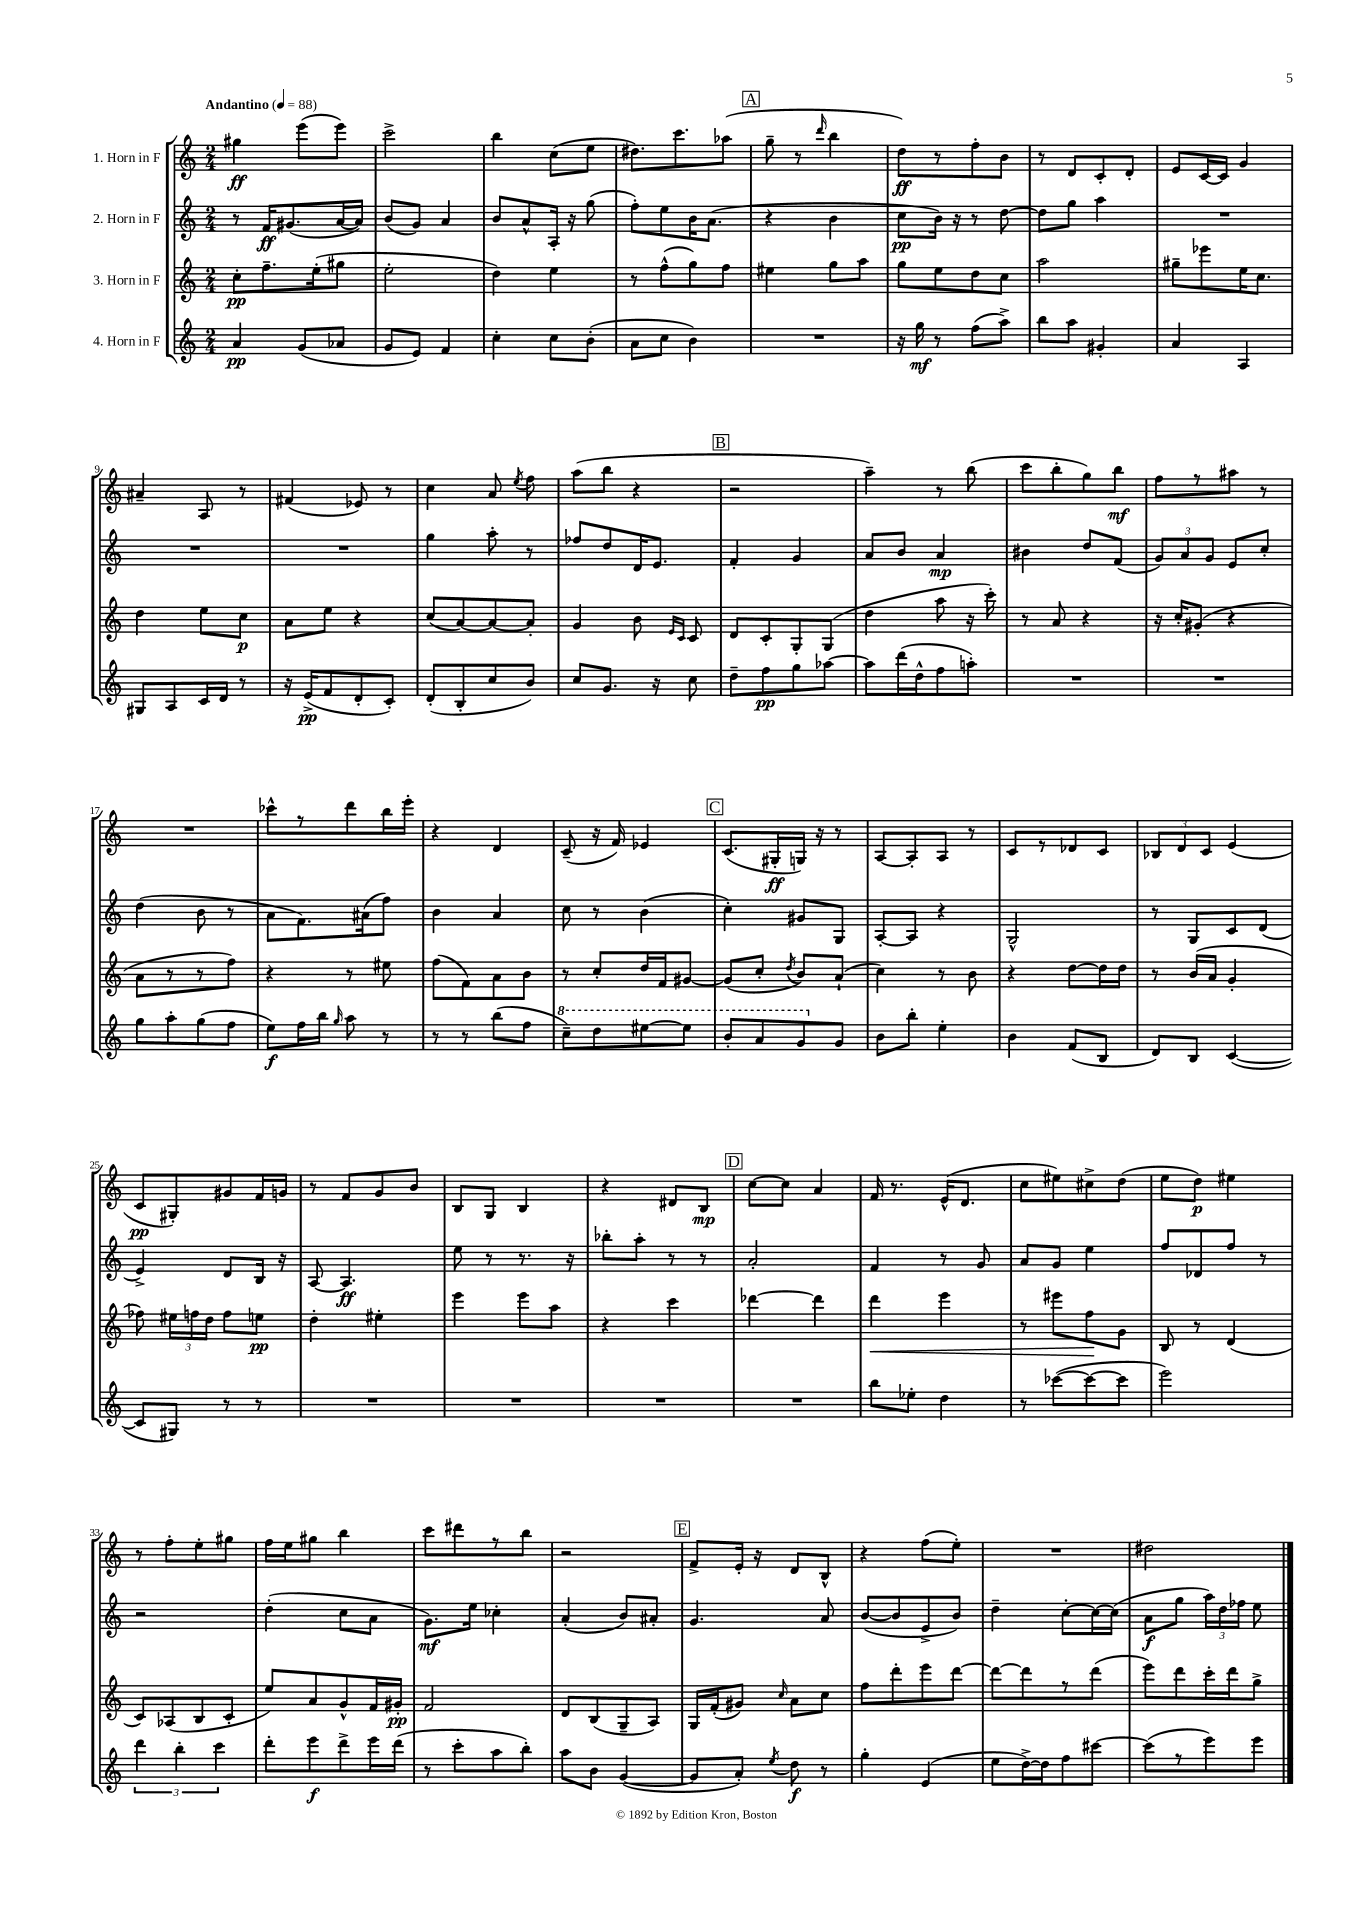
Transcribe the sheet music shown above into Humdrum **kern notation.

**kern	**dynam	**kern	**dynam	**kern	**dynam	**kern	**dynam
*part4	*part4	*part3	*part3	*part2	*part2	*part1	*part1
*staff4	*staff4	*staff3	*staff3	*staff2	*staff2	*staff1	*staff1
*I"4. Horn in F	*	*I"3. Horn in F	*	*I"2. Horn in F	*	*I"1. Horn in F	*
*clefG2	*	*clefG2	*	*clefG2	*	*clefG2	*
*k[]	*	*k[]	*	*k[]	*	*k[]	*
*M2/4	*	*M2/4	*	*M2/4	*	*M2/4	*
*MM88	*	*MM88	*	*MM88	*	*MM88	*
=1	=1	=1	=1	=1	=1	=1	=1
!	!	!	!	!	!	!LO:TX:a:B:t=Andantino	!
4a/	pp	8cc'\L	pp	8r	.	4gg#X\	ff
.	.	8.ff~\	.	16f/KL	ff	.	.
.	.	.	.	(8.g#X/	.	.	.
(8g/L	.	.	.	.	.	(8eee\L	.
.	.	(16ee'\k	.	.	.	.	.
8a-X/J	.	8gg#X\J	.	[16a/L	.	8eee\J)	.
.	.	.	.	16a/JJ])	.	.	.
=2	=2	=2	=2	=2	=2	=2	=2
8g/L	.	2ee'\	.	(8b/L	.	2ccc^\	.
8e/J)	.	.	.	8g/J)	.	.	.
4f/	.	.	.	4a/	.	.	.
=3	=3	=3	=3	=3	=3	=3	=3
4cc'\	.	4dd\)	.	8b/L	.	4bb\	.
.	.	.	.	8a^^/	.	.	.
8cc\L	.	4ee\	.	16A'/Jk	.	(8cc\L	.
.	.	.	.	16r	.	.	.
(8b'\J	.	.	.	(8gg\	.	8ee\J	.
=4	=4	=4	=4	=4	=4	=4	=4
8a\L	.	8r	.	8ff'\L)	.	8.dd#X\L)	.
8cc\J	.	(8ff^^\L	.	8ee\	.	.	.
.	.	.	.	.	.	8.ccc\	.
4b\)	.	8gg\)	.	16b\K	.	.	.
.	.	.	.	(8.a\J	.	.	.
.	.	8ff\J	.	.	.	(8aa-X\J	.
!!LO:REH:place=s1:t=A
=5	=5	=5	=5	=5	=5	=5	=5
2r	.	4ee#X\	.	4r	.	8gg~\	.
.	.	.	.	.	.	8r	.
.	.	.	.	.	.	16qqddd/	.
.	.	8gg\L	.	4b\	.	4bb\	.
.	.	8aa\J	.	.	.	.	.
=6	=6	=6	=6	=6	=6	=6	=6
16r	.	8gg\L	.	8cc\L	pp	8dd\L)	ff
16gg\	mf	.	.	.	.	.	.
8r	.	8ee\	.	16b\Jk)	.	8r	.
.	.	.	.	16r	.	.	.
(8ff\L	.	8dd\	.	8r	.	8ff'\	.
8aa^\J)	.	8cc\J	.	[8dd\	.	8b\J	.
=7	=7	=7	=7	=7	=7	=7	=7
8bb\L	.	2aa\	.	8dd\L]	.	8r	.
8aa\J	.	.	.	8gg\J	.	8d/L	.
4g#X'/	.	.	.	4aa\	.	8c'/	.
.	.	.	.	.	.	8d'/J	.
=8	=8	=8	=8	=8	=8	=8	=8
4a/	.	8gg#X~\L	.	2r	.	8e/L	.
.	.	8eee-X\	.	.	.	[16c/L	.
.	.	.	.	.	.	16c/JJ]	.
4A/	.	16ee\K	.	.	.	4g/	.
.	.	8.cc\J	.	.	.	.	.
!!LO:LB:g=z
=9	=9	=9	=9	=9	=9	=9	=9
8G#X/L	.	4dd\	.	2r	.	4a#X~/	.
8A/	.	.	.	.	.	.	.
16c/L	.	8ee\L	.	.	.	8A/	.
16d/JJ	.	.	.	.	.	.	.
8r	.	8cc\J	p	.	.	8r	.
=10	=10	=10	=10	=10	=10	=10	=10
16r	.	8a\L	.	2r	.	(4f#X/	.
(16e^/KL	pp	.	.	.	.	.	.
8f/	.	8ee\J	.	.	.	.	.
8d'/	.	4r	.	.	.	8e-X/)	.
8c'/J)	.	.	.	.	.	8r	.
=11	=11	=11	=11	=11	=11	=11	=11
(8d'/L	.	(8cc/L	.	4gg\	.	4cc\	.
8B'/	.	[8a/)	.	.	.	.	.
8cc/	.	8a/_	.	8aa'\	.	8a/	.
.	.	.	.	.	.	8qee/	.
8b/J)	.	8a'/J]	.	8r	.	8ff\	.
=12	=12	=12	=12	=12	=12	=12	=12
8cc/L	.	4g/	.	8ff-X/L	.	(8aa\L	.
8.g/J	.	.	.	8dd/	.	8bb\J	.
.	.	8b\	.	16d/K	.	4r	.
16r	.	.	.	8.e/J	.	.	.
.	.	16qqe/LL	.	.	.	.	.
.	.	16qqc/JJ	.	.	.	.	.
8cc\	.	8c/	.	.	.	.	.
!!LO:REH:place=s1:t=B
=13	=13	=13	=13	=13	=13	=13	=13
8dd~\L	.	8d/L	.	4f'/	.	2r	.
8ff\	pp	8c'/	.	.	.	.	.
8gg\	.	8G'/	.	4g/	.	.	.
[8aa-X\J	.	(8G/J	.	.	.	.	.
=14	=14	=14	=14	=14	=14	=14	=14
8aa-\L]	.	4dd\	.	8a/L	.	4aa~\)	.
(16ddd\L	.	.	.	8b/J	.	.	.
16dd^^\J	.	.	.	.	.	.	.
8ff\	.	8aa\	.	4a/	mp	8r	.
8aan'\J)	.	16r	.	.	.	(8bb\	.
.	.	16ccc'\)	.	.	.	.	.
=15	=15	=15	=15	=15	=15	=15	=15
2r	.	8r	.	4b#X\	.	8ccc\L	.
.	.	8a/	.	.	.	8bb'\	.
.	.	4r	.	8dd/L	.	8gg\)	.
.	.	.	.	(8f/J	.	8bb\J	mf
=16	=16	=16	=16	=16	=16	=16	=16
2r	.	16r	.	12g/L)	.	8ff\L	.
.	.	16cc'/KL	.	.	.	.	.
.	.	.	.	12a/	.	.	.
.	.	(8g#X'/J	.	.	.	8r	.
.	.	.	.	12g/J	.	.	.
.	.	4r	.	8e/L	.	8aa#X\J	.
.	.	.	.	8cc'/J	.	8r	.
!!LO:LB:g=z
=17	=17	=17	=17	=17	=17	=17	=17
8gg\L	.	8a\L	.	(4dd\	.	2r	.
8aa'\	.	8r	.	.	.	.	.
(8gg\	.	8r	.	8b\	.	.	.
8ff\J	.	8ff\J)	.	8r	.	.	.
=18	=18	=18	=18	=18	=18	=18	=18
8ee\L)	f	4r	.	8a\L	.	8ccc-X^^\L	.
16ff\L	.	.	.	8.f\)	.	8r	.
16bb\JJ	.	.	.	.	.	.	.
16qqgg/	.	.	.	.	.	.	.
8aa\	.	8r	.	.	.	8ddd\	.
.	.	.	.	(16a#X\k	.	.	.
8r	.	8ee#X\	.	8ff\J)	.	16bb\L	.
.	.	.	.	.	.	16eee'\JJ	.
=19	=19	=19	=19	=19	=19	=19	=19
8r	.	(8ff\L	.	4b\	.	4r	.
8r	.	8f\)	.	.	.	.	.
(8bb\L	.	8a\	.	4a/	.	4d/	.
8ff\J	.	8b\J	.	.	.	.	.
=20	=20	=20	=20	=20	=20	=20	=20
*8va	*	*	*	*	*	*	*
8ccc~\L)	.	8r	.	8cc\	.	(8c~/	.
8ddd\	.	8cc'/L	.	8r	.	16r	.
.	.	.	.	.	.	16f/)	.
[8eee#X\	.	16dd/L	.	(4b\	.	4e-X/	.
.	.	16f/J	.	.	.	.	.
8eee#\J]	.	[8g#X/J	.	.	.	.	.
!!LO:REH:place=s1:t=C
=21	=21	=21	=21	=21	=21	=21	=21
8bb'/L	.	(8g#/L]	.	4cc'\)	.	(8.c/L	.
8aa/	.	8cc'/J	.	.	.	.	.
.	.	.	.	.	.	16G#X'/L	ff
.	.	8qdd/	.	.	.	.	.
8gg/	.	8b/L)	.	8g#X/L	.	16Gn/JJ)	.
.	.	.	.	.	.	16r	.
*X8va	*	*	*	*	*	*	*
8g/J	.	(8a`/J	.	8G/J	.	8r	.
=22	=22	=22	=22	=22	=22	=22	=22
8b\L	.	4cc\)	.	[8A'/L	.	[8A/L	.
8bb'\J	.	.	.	8A/J]	.	8A'/]	.
4ee'\	.	8r	.	4r	.	8A/J	.
.	.	8b\	.	.	.	8r	.
=23	=23	=23	=23	=23	=23	=23	=23
4b\	.	4r	.	2G^^/	.	8c/L	.
.	.	.	.	.	.	8r	.
(8f/L	.	[8dd\L	.	.	.	8d-X/	.
8B/J	.	16dd\L]	.	.	.	8c/J	.
.	.	16dd\JJ	.	.	.	.	.
=24	=24	=24	=24	=24	=24	=24	=24
8d/L)	.	8r	.	8r	.	12B-X/L	.
.	.	.	.	.	.	12d/	.
8B/J	.	(16b/LL	.	8G/L	.	.	.
.	.	.	.	.	.	12c/J	.
.	.	16a/JJ	.	.	.	.	.
([4c/	.	4g'/	.	8c/	.	(4e/	.
.	.	.	.	(8d/J	.	.	.
!!LO:LB:g=z
=25	=25	=25	=25	=25	=25	=25	=25
8c/L]	.	8ff-X\)	.	4e^/)	.	8c/L	pp
8G#X/J)	.	24ee#X\LL	.	.	.	8G#X'/)	.
.	.	24ffn\	.	.	.	.	.
.	.	24dd\JJ	.	.	.	.	.
8r	.	8ff\L	.	8d/L	.	8g#X/	.
8r	.	8een\J	pp	16B/Jk	.	16f/L	.
.	.	.	.	16r	.	16gn/JJ	.
=26	=26	=26	=26	=26	=26	=26	=26
2r	.	4dd'\	.	[8A/	.	8r	.
.	.	.	.	4.A/]	ff	8f/L	.
.	.	4ee#X'\	.	.	.	8g/	.
.	.	.	.	.	.	8b/J	.
=27	=27	=27	=27	=27	=27	=27	=27
2r	.	4eee\	.	8ee\	.	8B/L	.
.	.	.	.	8r	.	8G/J	.
.	.	8eee\L	.	8.r	.	4B/	.
.	.	8aa\J	.	.	.	.	.
.	.	.	.	16r	.	.	.
=28	=28	=28	=28	=28	=28	=28	=28
2r	.	4r	.	8bb-X'\L	.	4r	.
.	.	.	.	8aa'\J	.	.	.
.	.	4ccc\	.	8r	.	8d#X/L	.
.	.	.	.	8r	.	8B/J	mp
!!LO:REH:place=s1:t=D
=29	=29	=29	=29	=29	=29	=29	=29
2r	.	[4ddd-X\	.	2a'/	.	[8cc\L	.
.	.	.	.	.	.	8cc\J]	.
.	.	4ddd-\]	.	.	.	4a/	.
=30	=30	=30	=30	=30	=30	=30	=30
!	!	!	!LO:HP:b	!	!	!	!
8bb\L	.	4ddd\	<	4f/	.	16f/	.
.	.	.	.	.	.	8.r	.
8ee-X'\J	.	.	.	.	.	.	.
4dd\	.	4eee\	.	8r	.	(16e^^/KL	.
.	.	.	.	.	.	8.d/J	.
.	.	.	.	8g/	.	.	.
=31	=31	=31	=31	=31	=31	=31	=31
8r	.	8r	.	8a/L	.	8cc\L	.
([8ccc-X\L	.	8eee#X\L	.	8g/J	.	8ee#X\)	.
8ccc-\_	.	8ff\	.	4ee\	.	8cc#X^\	.
8ccc-\J]	.	8g\J	[	.	.	(8dd\J	.
=32	=32	=32	=32	=32	=32	=32	=32
2eee\)	.	8B/	.	8ff/L	.	8ee\L	.
.	.	8r	.	8d-X/	.	8dd\J)	p
.	.	(4d/	.	8ff/J	.	4ee#X\	.
.	.	.	.	8r	.	.	.
!!LO:LB:g=z
=33	=33	=33	=33	=33	=33	=33	=33
6ddd\	.	8c/L)	.	2r	.	8r	.
.	.	(8A-X/	.	.	.	8ff'\L	.
6bb'\	.	.	.	.	.	.	.
.	.	8B/	.	.	.	8ee'\	.
6ccc\	.	.	.	.	.	.	.
.	.	8c'/J	.	.	.	8gg#X\J	.
=34	=34	=34	=34	=34	=34	=34	=34
8ddd'\L	.	8ee/L)	.	(4dd'\	.	16ff\LL	.
.	.	.	.	.	.	16ee\J	.
8eee\	f	8a/	.	.	.	8gg#X\J	.
8ddd^\	.	8g^^/	.	8cc\L	.	4bb\	.
16eee\L	.	16f/L	.	8a\J	.	.	.
(16ddd\JJ	.	16g#X'/JJ	pp	.	.	.	.
=35	=35	=35	=35	=35	=35	=35	=35
8r	.	2f/	.	8.g\L)	mf	8ccc\L	.
8ccc'\L	.	.	.	.	.	8ddd#X\	.
.	.	.	.	16ee\Jk	.	.	.
8aa\	.	.	.	4cc-X'\	.	8r	.
8bb'\J)	.	.	.	.	.	8bb\J	.
=36	=36	=36	=36	=36	=36	=36	=36
8aa\L	.	8d/L	.	(4a'/	.	2r	.
8b\J	.	(8B/	.	.	.	.	.
([4g/	.	8G~/	.	8b/L)	.	.	.
.	.	8A/J)	.	8a#X'/J	.	.	.
!!LO:REH:place=s1:t=E
=37	=37	=37	=37	=37	=37	=37	=37
8g/L]	.	16G/LL	.	4.g/	.	8f^/L	.
.	.	(16f'/J	.	.	.	.	.
8a'/J)	.	8g#X/J)	.	.	.	16e'/Jk	.
.	.	.	.	.	.	16r	.
8qee/	.	16qqcc/	.	.	.	.	.
8dd\	f	8a\L	.	.	.	8d/L	.
8r	.	8cc\J	.	8a/	.	8B^^/J	.
=38	=38	=38	=38	=38	=38	=38	=38
4gg'\	.	8ff\L	.	([8b/L	.	4r	.
.	.	8ddd'\	.	8b/]	.	.	.
(4e/	.	8eee\	.	8e^/	.	(8ff\L	.
.	.	[8ddd\J	.	8b/J)	.	8ee'\J)	.
=39	=39	=39	=39	=39	=39	=39	=39
8ee\L	.	8ddd\L_	.	4dd~\	.	2r	.
[16dd^\L)	.	8ddd\]	.	.	.	.	.
16dd\J]	.	.	.	.	.	.	.
8ff\	.	8r	.	[8cc'\L	.	.	.
[8ccc#X\J	.	(8ddd\J	.	16cc\L_	.	.	.
.	.	.	.	(16cc\JJ]	.	.	.
=40	=40	=40	=40	=40	=40	=40	=40
(8ccc#\L]	.	8eee\L)	.	8a\L	f	2dd#X\	.
8r	.	8ddd\	.	8gg\J	.	.	.
8eee\)	.	16ccc'\L	.	24aa\LL)	.	.	.
.	.	.	.	24dd\	.	.	.
.	.	16ddd\J	.	.	.	.	.
.	.	.	.	24ff-X\JJ	.	.	.
8eee\J	.	8gg^\J	.	8ee\	.	.	.
==	==	==	==	==	==	==	==
*-	*-	*-	*-	*-	*-	*-	*-
